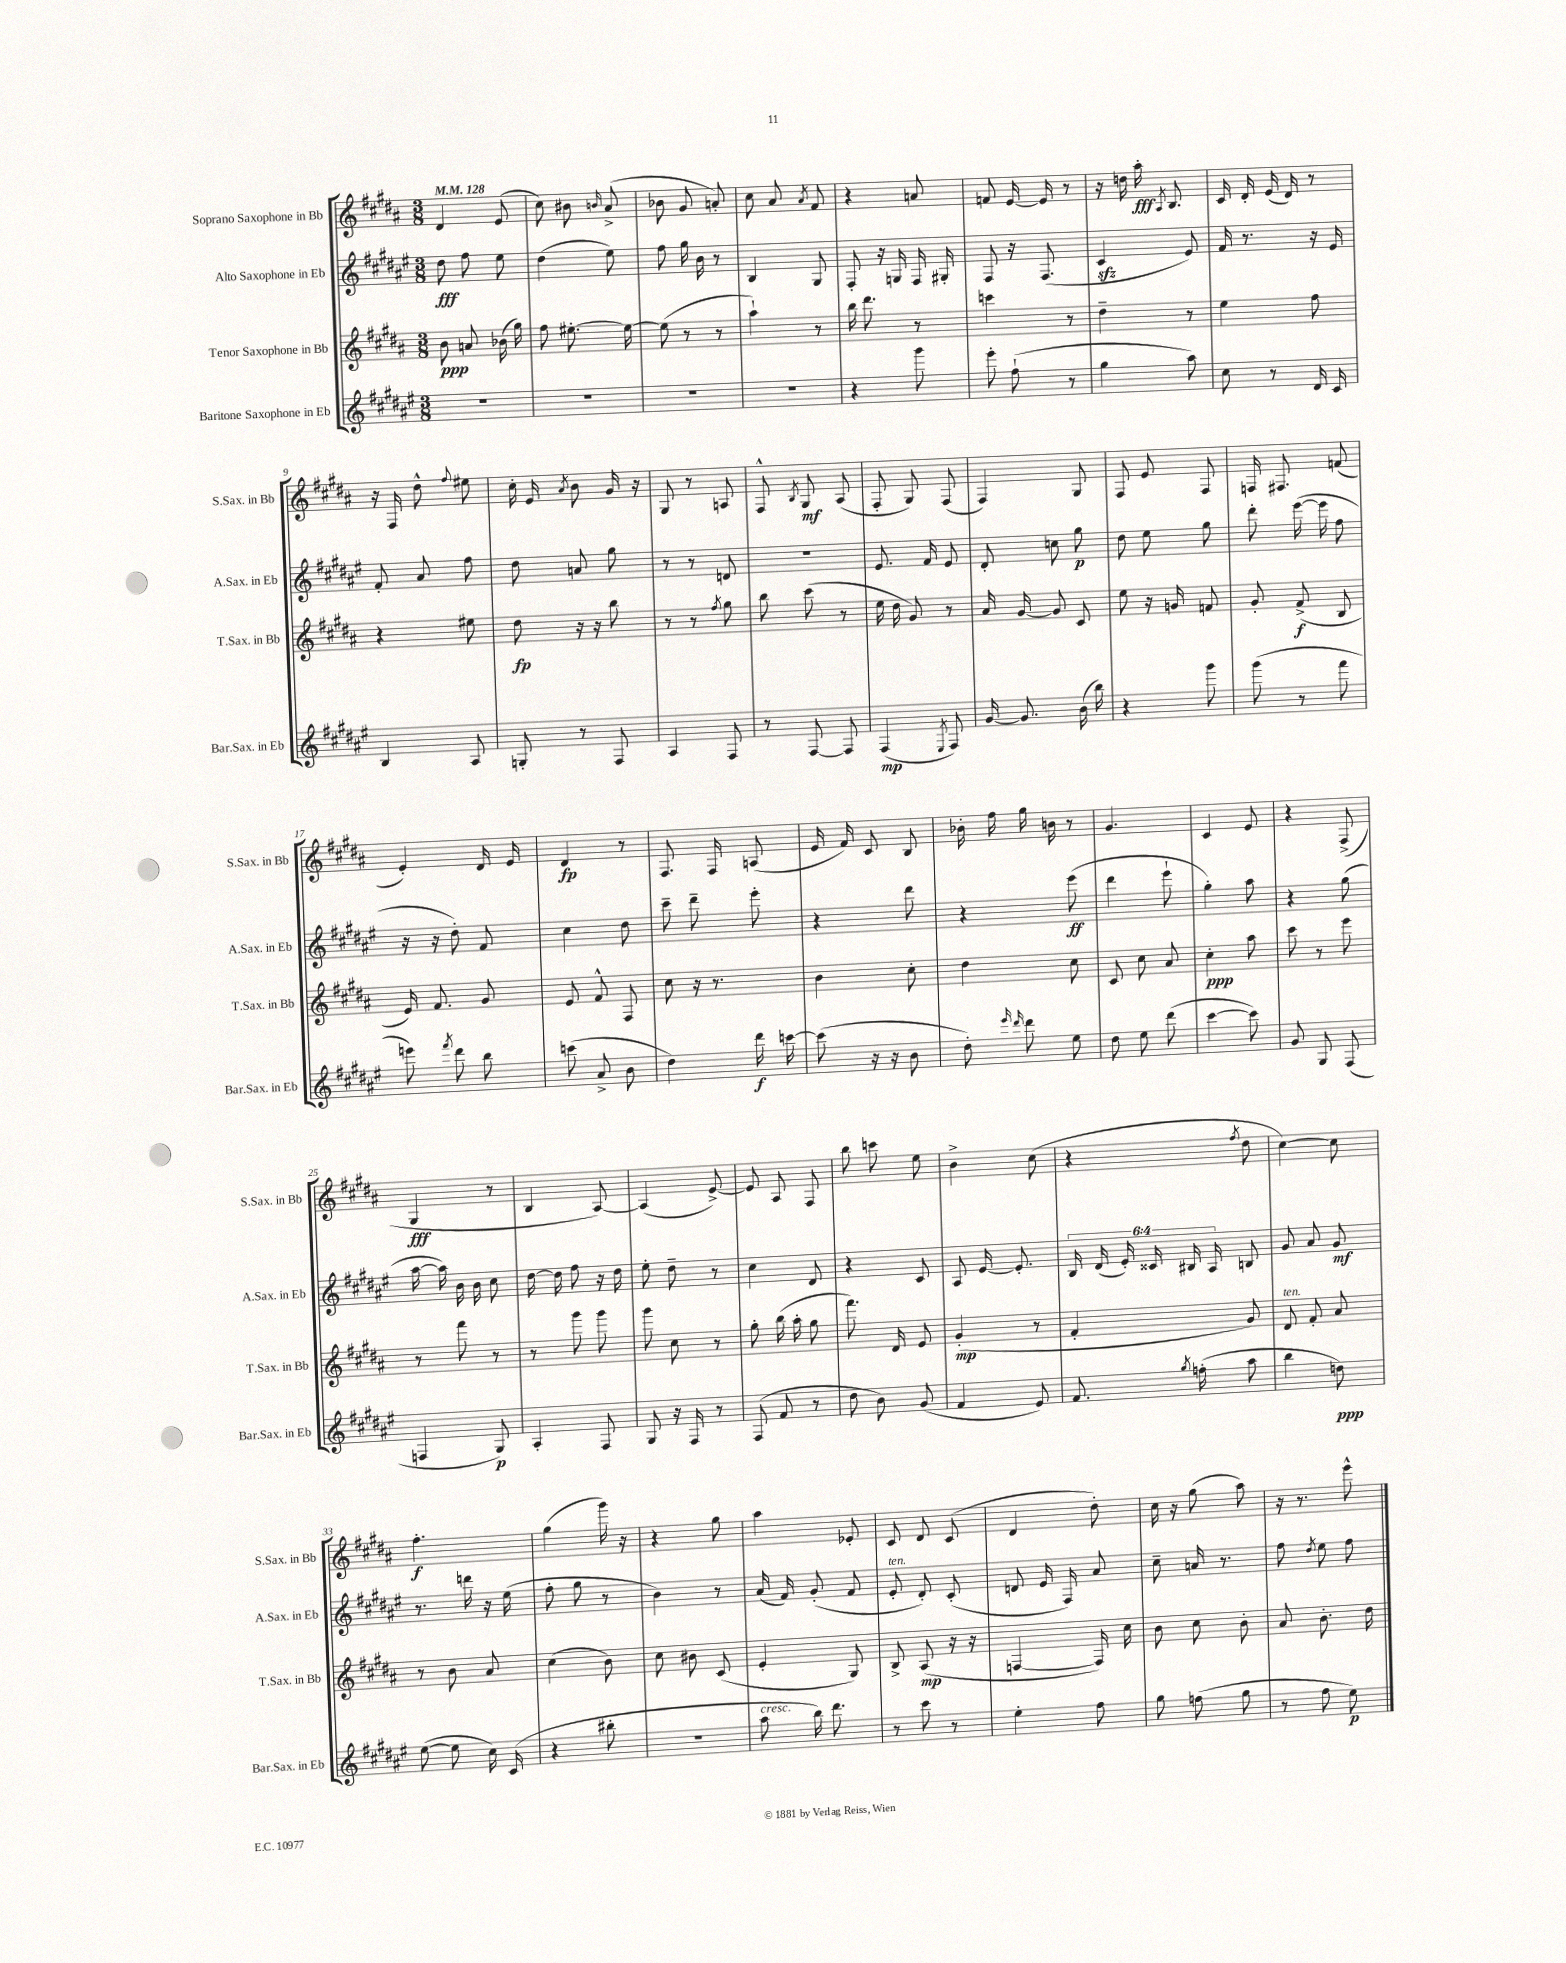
<<
\new StaffGroup <<
\new Staff = "s0" \with { instrumentName = "Soprano Saxophone in Bb" shortInstrumentName = "S.Sax. in Bb" } {
    \clef treble \key b \major \numericTimeSignature \time 3/8 \tempo 4 = 128
    \autoBeamOff dis'4 e'8( |
    cis''8) bis'8 \grace { b'16 } ais'8->( |
    bes'8 gis'8 a'8-.) |
    cis''8 ais'8 \acciaccatura { ais'8 } fis'8 |
    r4 a'8 |
    f'8 e'16~ e'16 r8 |
    r16 d''16 ais''16-.\fff \acciaccatura { ais8 } b8. |
    cis'16 dis'16-. e'16( dis'16) r8 |
    r16 fis16 dis''8-^ \appoggiatura { fis''8 } eis''8 |
    cis''16-. e'16 \acciaccatura { ais'8 } b'8 gis'16 r16 |
    gis8 r8 a8 |
    fis8-^ \acciaccatura { b8 } gis8\mf ais8( |
    fis8-. gis8) fis8( |
    fis4) gis8 |
    fis8 e'8 fis8 |
    f16 fis8. f'8( |
    e'4-.) dis'16 e'16 |
    dis'4\fp r8 |
    fis8. fis16 a8( |
    e'16 fis'16) cis'8 b8 |
    bes'16-. fis''16 gis''16 b'16 r8 |
    gis'4. |
    cis'4 e'8 |
    r4 fis8->( |
    gis4\fff r8 |
    b4 ais8~) |
    ais4( e'8~->) |
    e'8 ais8 fis8 |
    b''8 c'''8 e''8 |
    b'4-> cis''8( |
    r4 \acciaccatura { fis''8 } dis''8 |
    cis''4~) cis''8 |
    fis''4.-.\f |
    gis''4( gis'''16) r16 |
    r4 gis''8 |
    ais''4 ees'8-. |
    cis'8 dis'8 cis'8( |
    dis'4 dis''8-.) |
    cis''16 r16 gis''8( ais''8) |
    r16 r8. e'''8-^ \bar "|." |
}
\new Staff = "s1" \with { instrumentName = "Alto Saxophone in Eb" shortInstrumentName = "A.Sax. in Eb" } {
    \clef treble \key fis \major \numericTimeSignature \time 3/8 \override Staff.TupletNumber.text = #tuplet-number::calc-fraction-text
    \autoBeamOff dis''8\fff fis''8 eis''8 |
    dis''4( eis''8) |
    fis''8 gis''16 b'16 r8 |
    b4 gis8 |
    fis8-. r16 g16 fis16 gis16-. |
    fis8 r16 fis8.( |
    cis'4\sfz eis'8) |
    fis'16 r8. r16 eis'16 |
    fis'8-. ais'8 fis''8 |
    dis''8 a'8 gis''8 |
    r8 r8 d'8 |
    R4. |
    eis'8. fis'16 eis'8 |
    dis'8-. c''8 gis''8\p |
    dis''8 eis''8 gis''8 |
    dis'''8-. eis'''16~( eis'''16 fis''8 |
    r16 r16 dis''8-.) fis'8 |
    cis''4 dis''8 |
    cis'''8-- dis'''8-- eis'''8-. |
    r4 dis'''8 |
    r4 eis'''8\ff( |
    dis'''4 eis'''8-! |
    gis''4-.) ais''8 |
    r4 gis''8( |
    ais''16~ ais''16) b'16 b'16 cis''8 |
    dis''16~ dis''16 fis''8 r16 dis''16 |
    eis''8-. dis''8-- r8 |
    cis''4 dis'8 |
    r4 cis'8 |
    ais8 eis'16~ eis'8.-. |
    \tuplet 6/4 { b16 dis'16( eis'16-.) cisis'16 bis16 ais16 } b8 |
    gis'8 ais'8 gis'8\mf |
    r8. d'''16 r16 eis''16( |
    fis''8-. gis''8 r8 |
    b'4) r8 |
    ais'16( fis'16) gis'8-.( fis'8 |
    eis'8-.^\markup { \italic "ten." } dis'8-.) cis'8-.( |
    d'8 eis'16 fis16) ais'8 |
    cis''8-- a'16 r8. |
    fis''8 \acciaccatura { dis''8 } eis''8 fis''8 \bar "|." |
}
\new Staff = "s2" \with { instrumentName = "Tenor Saxophone in Bb" shortInstrumentName = "T.Sax. in Bb" } {
    \clef treble \key b \major \numericTimeSignature \time 3/8
    \autoBeamOff b'8\ppp a'8 bes'16( gis''16) |
    fis''8 eis''8.~-. eis''16~ |
    eis''8( r8 r8 |
    ais''4-!) r8 |
    b''16 dis'''8. r8 |
    c'''4 r8 |
    dis''4-- r8 |
    e''4 fis''8 |
    r4 eis''8 |
    dis''8\fp r16 r16 b''8 |
    r8 r8 \acciaccatura { fis''8 } gis''8 |
    b''8 cis'''8( r8 |
    e''16 dis''16 gis'8) r8 |
    ais'16 gis'16~ gis'8 cis'8 |
    e''8 r16 g'16 f'8 |
    gis'8-. fis'8->\f( b8 |
    e'16) fis'8. gis'8 |
    e'8 fis'8-^ fis8 |
    cis''8 r16 r8. |
    b'4 cis''8-. |
    dis''4 cis''8 |
    cis'8 cis''8 ais'8 |
    cis''4-.\ppp ais''8 |
    cis'''8 r8 e'''8 |
    r8 fis'''8 r8 |
    r8 gis'''8 gis'''8 |
    gis'''8 cis''8 r8 |
    gis''8-. b''16( ais''16-. gis''8 |
    fis'''8.) dis'16 e'8 |
    gis'4-.\mp( r8 |
    fis'4-. gis'8) |
    dis'8^\markup { \italic "ten." } fis'8-. ais'8 |
    r8 b'8 ais'8 |
    cis''4( b'8) |
    cis''8 bis'8 cis'8( |
    e'4-. gis8) |
    b8-> ais8\mp( r16 r16 |
    f4~ f16) cis''16 |
    b'8 cis''8 b'8-. |
    ais'8 b'8.-. dis''16 \bar "|." |
}
\new Staff = "s3" \with { instrumentName = "Baritone Saxophone in Eb" shortInstrumentName = "Bar.Sax. in Eb" } {
    \clef treble \key fis \major \numericTimeSignature \time 3/8
    \autoBeamOff R4. |
    R4. |
    R4. |
    R4. |
    r4 gis'''8 |
    eis'''8-. fis''8-!( r8 |
    gis''4 ais''8) |
    cis''8 r8 dis'16 cis'16 |
    b4 ais8 |
    g8-. r8 fis8 |
    ais4 fis8 |
    r8 fis8~ fis8 |
    fis4\mp( \acciaccatura { eis8 } fis8) |
    gis'16~ gis'8. b'16( b''16) |
    r4 gis'''8 |
    gis'''8( r8 fis'''8 |
    e'''8) \acciaccatura { fis'''8 } dis'''8 b''8 |
    c'''8( ais'8-> b'8 |
    dis''4) dis'''16\f c'''16~ |
    c'''8( r16 r16 b'8 |
    dis''8-.) \grace { eis'''16 dis'''16 } dis'''8 eis''8 |
    dis''8 eis''8 dis'''8( |
    cis'''4~ cis'''8) |
    gis'8 gis8 fis8( |
    f4 gis8\p) |
    ais4-. fis8 |
    gis8 r16 fis16 r8 |
    fis8( fis'8 r8 |
    dis''8 b'8) gis'8( |
    fis'4 eis'8) |
    fis'8. \acciaccatura { gis''8 } f''16-.( ais''8 |
    b''4 d''8\ppp) |
    eis''8~( eis''8 cis''16) cis'16( |
    r4 bis''8-. |
    R4. |
    ais''8^\markup { \italic "cresc." } b''16) dis'''8. |
    r8 cis'''8 r8 |
    eis''4-. fis''8 |
    gis''8 f''8( gis''8 |
    r8 fis''8 eis''8\p) \bar "|." |
}
>>
>>
